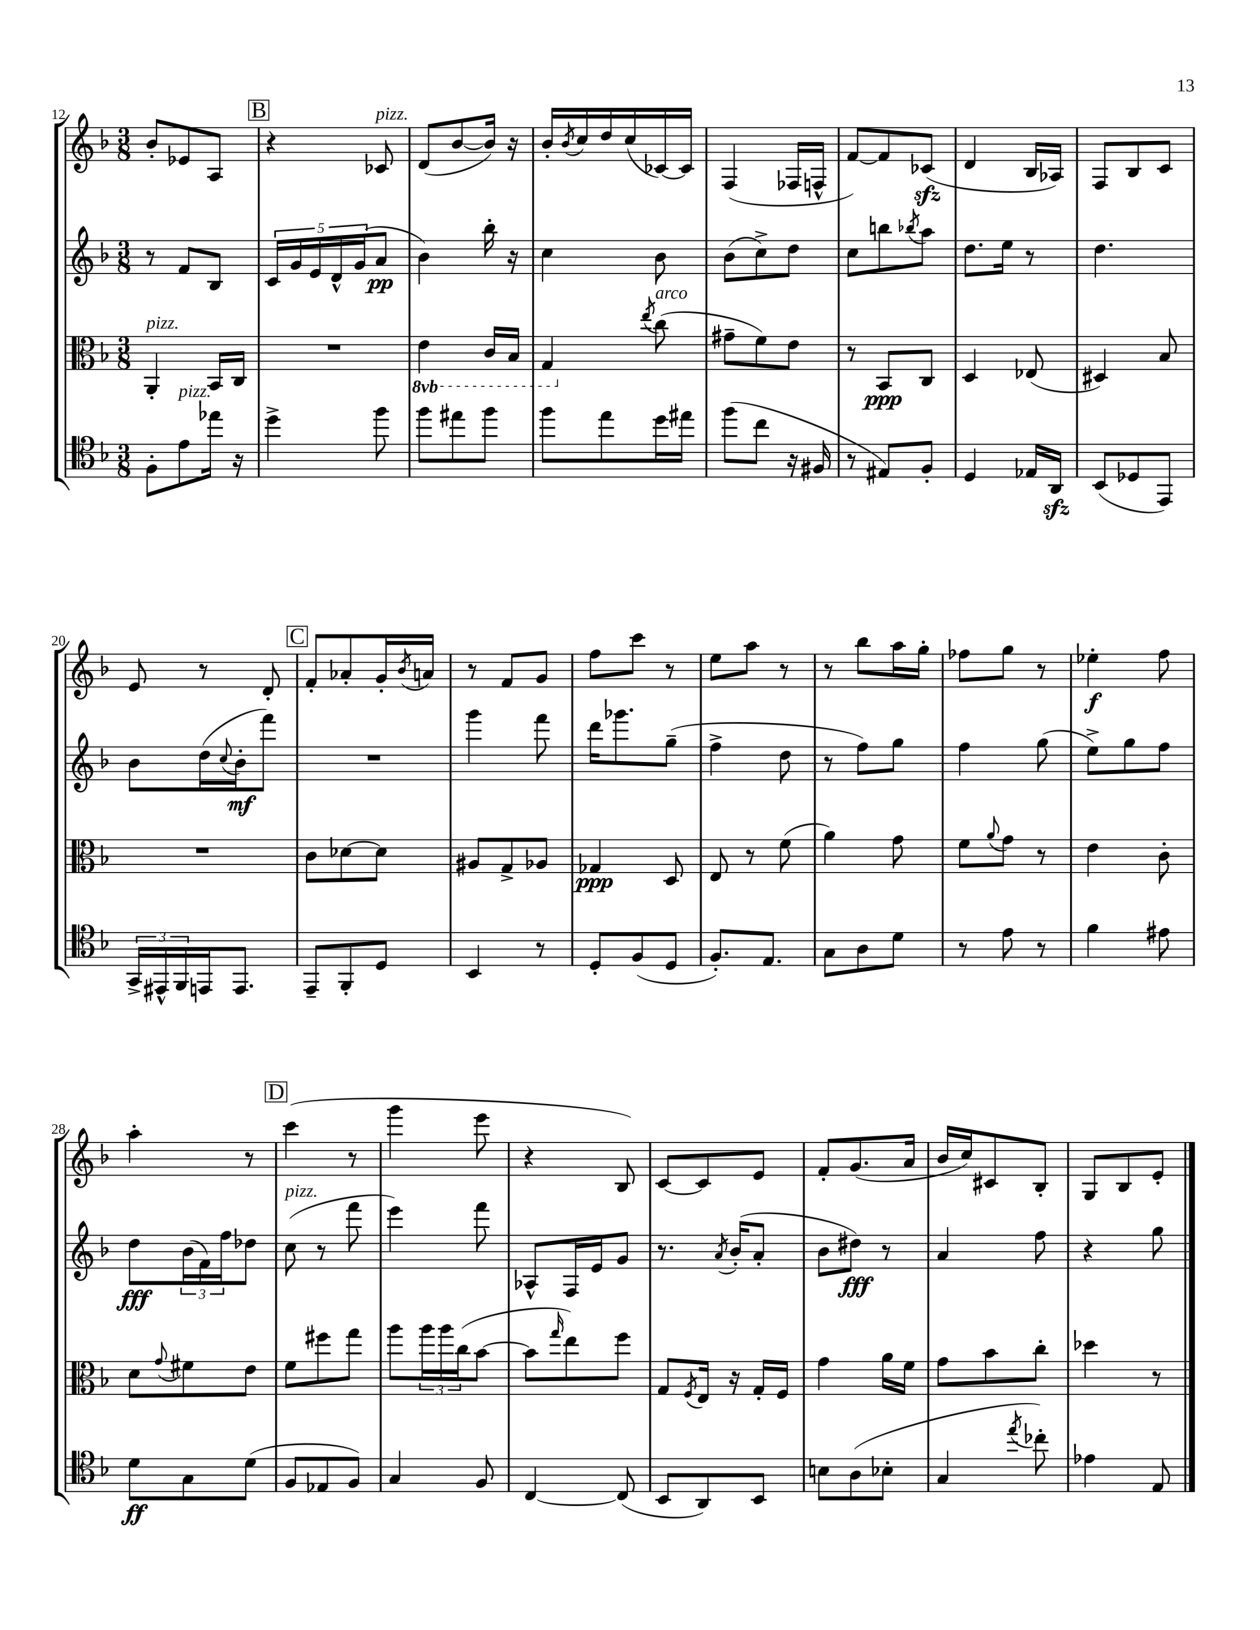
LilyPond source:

<<
\new StaffGroup <<
\new Staff = "s0" {
    \clef treble \key f \major \numericTimeSignature \time 3/8
    bes'8-. ees'8 a8 |
    \mark \markup { \box "B" } r4 ces'8^\markup { \italic "pizz." } |
    d'8( bes'8~ bes'16) r16 |
    bes'16-. \acciaccatura { bes'8 } c''16 d''16 c''16( ces'16~) ces'16 |
    f4( fes16 f16-^ |
    f'8~) f'8 ces'8\sfz( |
    d'4 bes16 aes16) |
    f8 bes8 c'8 |
    e'8 r8 d'8-. |
    \mark \markup { \box "C" } f'8-. aes'8-. g'16-. \acciaccatura { bes'8 } a'16 |
    r8 f'8 g'8 |
    f''8 c'''8 r8 |
    e''8 a''8 r8 |
    r8 bes''8 a''16 g''16-. |
    fes''8 g''8 r8 |
    ees''4-.\f f''8 |
    a''4-. r8 |
    \mark \markup { \box "D" } c'''4( r8 |
    g'''4 e'''8 |
    r4 bes8) |
    c'8~ c'8 e'8 |
    f'8-. g'8.( a'16 |
    bes'16 c''16) cis'8 bes8-. |
    g8 bes8 e'8-. \bar "|." |
}
\new Staff = "s1" {
    \clef treble \key f \major \numericTimeSignature \time 3/8
    r8 f'8 bes8 |
    \mark \markup { \box "B" } \tuplet 5/4 { c'16 g'16 e'16 d'16-^ g'16( } a'8\pp |
    bes'4) bes''16-. r16 |
    c''4 bes'8 |
    bes'8( c''8->) d''8 |
    c''8 b''8 \acciaccatura { bes''8 } a''8 |
    d''8. e''16 r8 |
    d''4. |
    bes'8 d''16( \appoggiatura { c''8 } bes'16-.\mf f'''8) |
    \mark \markup { \box "C" } R4. |
    g'''4 f'''8 |
    d'''16 ges'''8. g''8--( |
    f''4-> d''8 |
    r8 f''8) g''8 |
    f''4 g''8( |
    e''8->) g''8 f''8 |
    d''8\fff \tuplet 3/2 { bes'16( f'16) f''16 } des''8 |
    \mark \markup { \box "D" } c''8^\markup { \italic "pizz." }( r8 f'''8 |
    e'''4) f'''8 |
    aes8-^ f16 e'16 g'8 |
    r8. \acciaccatura { a'8 } bes'16-.( a'8-. |
    bes'8 dis''8\fff) r8 |
    a'4 f''8 |
    r4 g''8 \bar "|." |
}
\new Staff = "s2" {
    \clef alto \key f \major \numericTimeSignature \time 3/8 \set Staff.ottavationMarkups = #ottavation-simple-ordinals
    a,4-.^\markup { \italic "pizz." } bes,16 c16 |
    \mark \markup { \box "B" } R4. |
    \ottava #-1 e4 c16 bes,16 |
    g,4 \ottava #0 \acciaccatura { e''8 } c''8^\markup { \italic "arco" }( |
    gis'8-- f'8) e'8 |
    r8 bes,8\ppp c8 |
    d4 ees8( |
    dis4) bes8 |
    R4. |
    \mark \markup { \box "C" } c'8 des'8~ des'8 |
    ais8 g8-> aes8 |
    ges4\ppp d8 |
    e8 r8 f'8( |
    a'4) g'8 |
    f'8 \appoggiatura { a'8 } g'8 r8 |
    e'4 c'8-. |
    d'8 \appoggiatura { g'8 } fis'8 e'8 |
    \mark \markup { \box "D" } f'8 fis''8 g''8 |
    a''8 \tuplet 3/2 { a''16 a''16 c''16( } bes'8~ |
    bes'8 \grace { g''16 } e''8) f''8 |
    g8 \acciaccatura { f8 } e16 r16 g16-. f16 |
    g'4 a'16 f'16 |
    g'8 bes'8 c''8-. |
    des''4 r8 \bar "|." |
}
\new Staff = "s3" {
    \clef tenor \key f \major \numericTimeSignature \time 3/8
    f8-. e'8^\markup { \italic "pizz." } ees''16 r16 |
    \mark \markup { \box "B" } d''4-> f''8 |
    f''8 eis''8 f''8 |
    f''8 e''8 d''16 eis''16 |
    f''8( c''8 r16 fis16 |
    r8 eis8) f8-. |
    d4 ees16 a,16\sfz |
    bes,8( des8 e,8) |
    \tuplet 3/2 { g,16-> eis,16-^ f,16 } e,16 e,8. |
    \mark \markup { \box "C" } e,8-- f,8-. d8 |
    bes,4 r8 |
    d8-. f8( d8 |
    f8.-.) e8. |
    g8 a8 d'8 |
    r8 e'8 r8 |
    f'4 eis'8 |
    d'8\ff g8 d'8( |
    \mark \markup { \box "D" } f8 ees8 f8) |
    g4 f8 |
    c4~ c8( |
    bes,8 a,8) bes,8 |
    b8 a8( bes8-. |
    g4 \acciaccatura { e''8 } ces''8-.) |
    ees'4 e8 \bar "|." |
}
>>
>>
\layout { \context { \Score currentBarNumber = #12 } }
